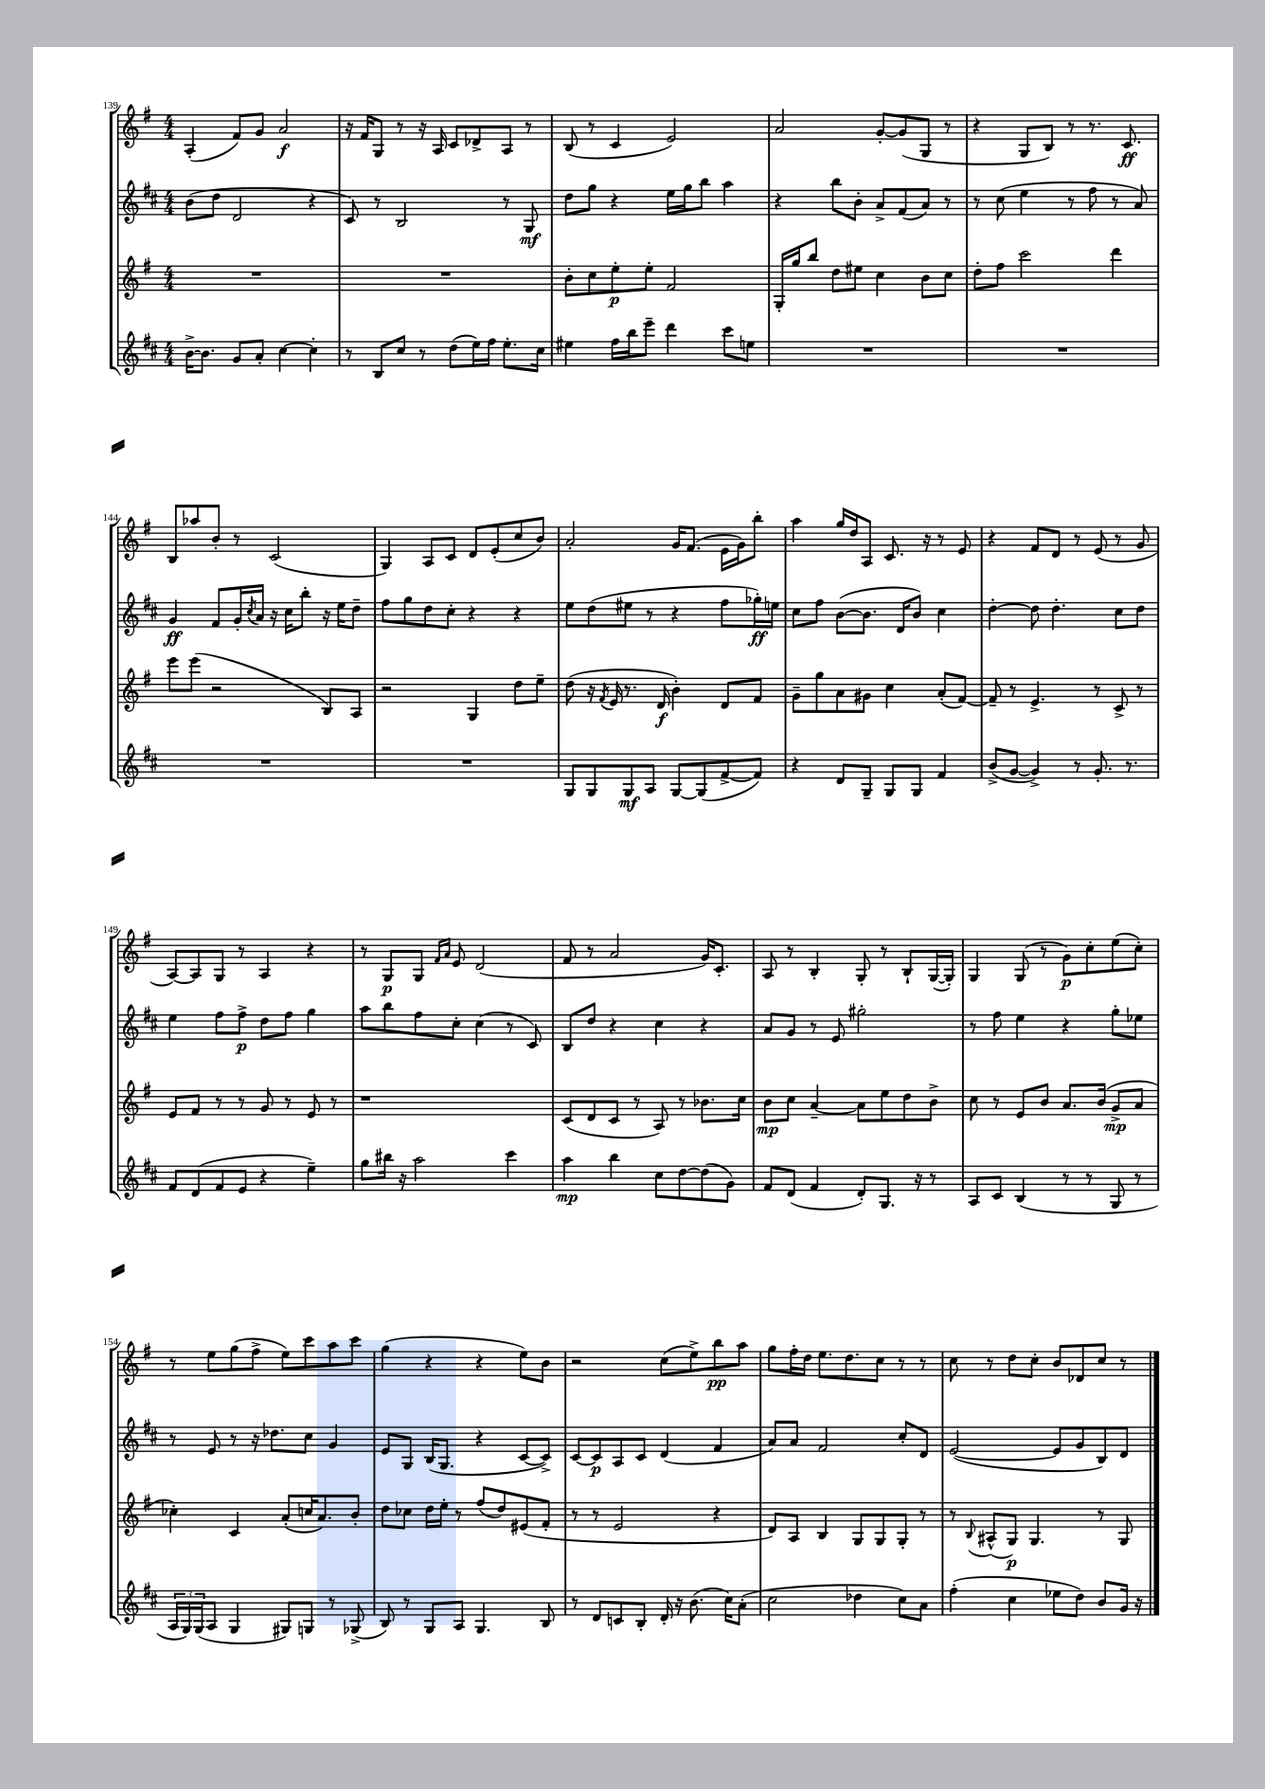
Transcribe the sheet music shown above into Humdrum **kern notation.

**kern	**dynam	**kern	**dynam	**kern	**dynam	**kern	**dynam
*part4	*part4	*part3	*part3	*part2	*part2	*part1	*part1
*staff4	*staff4	*staff3	*staff3	*staff2	*staff2	*staff1	*staff1
*clefG2	*	*clefG2	*	*clefG2	*	*clefG2	*
*k[f#c#]	*	*k[f#]	*	*k[f#c#]	*	*k[f#]	*
*M4/4	*	*M4/4	*	*M4/4	*	*M4/4	*
=139	=139	=139	=139	=139	=139	=139	=139
[16b^\KL	.	1r	.	(8b\L	.	(4A'/	.
8.b\J]	.	.	.	.	.	.	.
.	.	.	.	8dd\J	.	.	.
8g/L	.	.	.	2d/	.	8f#/L)	.
8a'/J	.	.	.	.	.	8g/J	.
[4cc#\	.	.	.	.	.	2a/	f
4cc#'\]	.	.	.	4r	.	.	.
=140	=140	=140	=140	=140	=140	=140	=140
8r	.	1r	.	8c#/)	.	16r	.
.	.	.	.	.	.	16f#/KL	.
8B/L	.	.	.	8r	.	8G/J	.
8cc#/J	.	.	.	2B/	.	8r	.
8r	.	.	.	.	.	16r	.
.	.	.	.	.	.	16A/	.
(8dd\L	.	.	.	.	.	8c/L	.
16ee\L)	.	.	.	.	.	8d-X^/	.
16ff#\JJ	.	.	.	.	.	.	.
8.ee'\L	.	.	.	8r	.	8A/J	.
.	.	.	.	8G/	mf	8r	.
16cc#\Jk	.	.	.	.	.	.	.
=141	=141	=141	=141	=141	=141	=141	=141
4ee#X\	.	8b'\L	.	8dd\L	.	(8B/	.
.	.	8cc\	.	8gg\J	.	8r	.
16ff#\LL	.	8ee'\	p	4r	.	4c/	.
16bb\J	.	.	.	.	.	.	.
8eee~\J	.	8ee'\J	.	.	.	.	.
4ddd\	.	2f#/	.	16ee\LL	.	2e/)	.
.	.	.	.	16gg\J	.	.	.
.	.	.	.	8bb\J	.	.	.
8ccc#\L	.	.	.	4aa\	.	.	.
8een\J	.	.	.	.	.	.	.
=142	=142	=142	=142	=142	=142	=142	=142
1r	.	16G'/LL	.	4r	.	2a/	.
.	.	16gg/J	.	.	.	.	.
.	.	8bb/J	.	.	.	.	.
.	.	8dd\L	.	8bb\L	.	.	.
.	.	8ee#X\J	.	8b'\J	.	.	.
.	.	4cc\	.	8a^/L	.	[8g'/L	.
.	.	.	.	(8f#/	.	(8g/]	.
.	.	8b\L	.	8a/J)	.	8G/J	.
.	.	8cc\J	.	8r	.	8r	.
=143	=143	=143	=143	=143	=143	=143	=143
1r	.	8dd'\L	.	8r	.	4r	.
.	.	8ff#\J	.	(8cc#\	.	.	.
.	.	2ccc\	.	4ee\	.	8G/L	.
.	.	.	.	.	.	8B/J)	.
.	.	.	.	8r	.	8r	.
.	.	.	.	8ff#\	.	8.r	.
.	.	4ddd\	.	8r	.	.	.
.	.	.	.	.	.	8.c/	ff
.	.	.	.	8a/)	.	.	.
!!LO:LB:g=z
=144	=144	=144	=144	=144	=144	=144	=144
1r	.	8eee\L	.	4g/	ff	8B/L	.
.	.	(8eee\J	.	.	.	8aa-X/	.
.	.	2r	.	8f#/L	.	8b'/J	.
.	.	.	.	16g'/L	.	8r	.
.	.	.	.	8qcc#/	.	.	.
.	.	.	.	16a/JJ	.	.	.
.	.	.	.	16r	.	(2c/	.
.	.	.	.	16cc#\KL	.	.	.
.	.	.	.	8bb'\J	.	.	.
.	.	8B/L)	.	16r	.	.	.
.	.	.	.	16ee\KL	.	.	.
.	.	8A/J	.	8dd~\J	.	.	.
=145	=145	=145	=145	=145	=145	=145	=145
1r	.	2r	.	8ff#\L	.	4G/)	.
.	.	.	.	8gg\	.	.	.
.	.	.	.	8dd\	.	8A/L	.
.	.	.	.	8cc#'\J	.	8c/J	.
.	.	4G/	.	4r	.	8d/L	.
.	.	.	.	.	.	(8e'/	.
.	.	8dd\L	.	4r	.	8cc/	.
.	.	8ee~\J	.	.	.	8b/J)	.
=146	=146	=146	=146	=146	=146	=146	=146
8G/L	.	(8dd\	.	8ee\L	.	2a'/	.
8G/	.	16r	.	(8dd\	.	.	.
.	.	8qf#/	.	.	.	.	.
.	.	16e/	.	.	.	.	.
8G/	mf	8.r	.	8ee#X\J	.	.	.
8A/J	.	.	.	8r	.	.	.
.	.	16d/	f	.	.	.	.
[8G/L	.	4b'\)	.	4r	.	16g/KL	.
.	.	.	.	.	.	(8.f#/J	.
(8G/]	.	.	.	.	.	.	.
[8f#^/	.	8d/L	.	8ff#\L	.	16e\LL	.
.	.	.	.	.	.	16g\J)	.
8f#/J])	.	8f#/J	.	16gg-X'\L)	ff	8bb'\J	.
.	.	.	.	16een\JJ	.	.	.
=147	=147	=147	=147	=147	=147	=147	=147
4r	.	8g~\L	.	8cc#\L	.	4aa\	.
.	.	8gg\	.	8ff#\J	.	.	.
8d/L	.	8a\	.	([8b\L	.	16gg/LL	.
.	.	.	.	.	.	16dd/J	.
8G~/J	.	8g#X\J	.	8.b\J]	.	8A/J	.
8G/L	.	4cc\	.	.	.	8.c/	.
.	.	.	.	16d/KL	.	.	.
8G/J	.	.	.	8b/J)	.	.	.
.	.	.	.	.	.	16r	.
4f#/	.	(8a'/L	.	4cc#\	.	8r	.
.	.	[8f#/J)	.	.	.	8e/	.
=148	=148	=148	=148	=148	=148	=148	=148
(8b^/L	.	8f#~/]	.	[4dd'\	.	4r	.
[8g/J	.	8r	.	.	.	.	.
4g^/])	.	4.e^/	.	8dd\]	.	8f#/L	.
.	.	.	.	4.dd'\	.	8d/J	.
8r	.	.	.	.	.	8r	.
8.g'/	.	8r	.	.	.	(8e/	.
.	.	8c^/	.	8cc#\L	.	8r	.
8.r	.	.	.	.	.	.	.
.	.	8r	.	8dd\J	.	8g/	.
!!LO:LB:g=z
=149	=149	=149	=149	=149	=149	=149	=149
8f#/L	.	8e/L	.	4ee\	.	[8A/L)	.
(8d/	.	8f#/J	.	.	.	8A/]	.
8f#/	.	8r	.	8ff#\L	.	8G/J	.
8e/J	.	8r	.	8ff#^\J	p	8r	.
4r	.	8g/	.	8dd\L	.	4A/	.
.	.	8r	.	8ff#\J	.	.	.
4ee~\)	.	8e/	.	4gg\	.	4r	.
.	.	8r	.	.	.	.	.
=150	=150	=150	=150	=150	=150	=150	=150
8gg\L	.	1r	.	8aa\L	.	8r	.
16bb#X\Jk	.	.	.	8bb\	.	8G/L	p
16r	.	.	.	.	.	.	.
2aa\	.	.	.	8ff#\	.	8G/J	.
.	.	.	.	.	.	16qqf#/LL	.
.	.	.	.	.	.	16qqa/JJ	.
.	.	.	.	8cc#'\J	.	8e/	.
.	.	.	.	(4cc#\	.	(2d/	.
4ccc#\	.	.	.	8r	.	.	.
.	.	.	.	8c#/)	.	.	.
=151	=151	=151	=151	=151	=151	=151	=151
4aa\	mp	(8c/L	.	8B/L	.	8f#/	.
.	.	8d/	.	8dd/J	.	8r	.
4bb\	.	8c/J	.	4r	.	2a/	.
.	.	8r	.	.	.	.	.
8cc#\L	.	8A/)	.	4cc#\	.	.	.
[8dd\	.	8r	.	.	.	.	.
(8dd\]	.	8.b-X\L	.	4r	.	16g/KL)	.
.	.	.	.	.	.	8.c'/J	.
8g\J)	.	.	.	.	.	.	.
.	.	16cc\Jk	.	.	.	.	.
=152	=152	=152	=152	=152	=152	=152	=152
8f#/L	.	8b\L	mp	8a/L	.	8A/	.
(8d/J	.	8cc\J	.	8g/J	.	8r	.
4f#/	.	[4a~/	.	8r	.	4B'/	.
.	.	.	.	8e/	.	.	.
8d'/L)	.	8a\L]	.	2gg#X'\	.	8G'/	.
8.G/J	.	8ee\	.	.	.	8r	.
.	.	8dd\	.	.	.	8B`/L	.
16r	.	.	.	.	.	.	.
8r	.	8b^\J	.	.	.	([16G/L	.
.	.	.	.	.	.	16G'/JJ])	.
=153	=153	=153	=153	=153	=153	=153	=153
8A/L	.	8cc\	.	8r	.	4G/	.
8c#/J	.	8r	.	8ff#\	.	.	.
(4B/	.	8e/L	.	4ee\	.	(8G/	.
.	.	8b/J	.	.	.	8r	.
8r	.	8.a/L	.	4r	.	8g\L)	p
8r	.	.	.	.	.	8cc'\	.
.	.	(16b/Jk	.	.	.	.	.
8G/	.	8g^/L	mp	8gg'\L	.	(8ee\	.
8r	.	8a/J	.	8ee-X\J	.	8cc'\J)	.
!!LO:LB:g=z
=154	=154	=154	=154	=154	=154	=154	=154
24A/LL	.	4cc-X'\)	.	8r	.	8r	.
24G/)	.	.	.	.	.	.	.
(24G/J	.	.	.	.	.	.	.
8A/J	.	.	.	8e/	.	8ee\L	.
4G/	.	4c/	.	8r	.	(8gg\	.
.	.	.	.	16r	.	8ff#^\J	.
.	.	.	.	8.dd-X\L	.	.	.
8G#X/L)	.	(8a'/L	.	.	.	8ee\L)	.
8Gn/J	.	16ccn/K	.	8cc#\J	.	8ccc\	.
.	.	8.a/)	.	.	.	.	.
8r	.	.	.	4g/	.	8aa\	.
(8G-X^/	.	8b'/J	.	.	.	8ccc\J	.
=155	=155	=155	=155	=155	=155	=155	=155
8B/)	.	8dd\L	.	8e/L	.	(4gg\	.
8r	.	8cc-X\J	.	8G/J	.	.	.
8G/L	.	16dd\LL	.	(16B/KL	.	4r	.
.	.	16ee'\JJ	.	8.G/J	.	.	.
8A/J	.	8r	.	.	.	.	.
4.G/	.	(8ff#/L	.	4r	.	4r	.
.	.	8dd/)	.	.	.	.	.
.	.	(8e#X/	.	[8c#/L	.	8ee\L)	.
8B/	.	8f#'/J	.	8c#^/J])	.	8b\J	.
=156	=156	=156	=156	=156	=156	=156	=156
8r	.	8r	.	[8c#/L	.	2r	.
8d/L	.	8r	.	8c#/]	p	.	.
8cn/	.	2e/	.	8A/	.	.	.
8B'/J	.	.	.	8c#/J	.	.	.
16d'/	.	.	.	(4d/	.	(8cc\L	.
16r	.	.	.	.	.	.	.
(8.b\	.	.	.	.	.	8ee^\)	.
.	.	4r	.	4f#/	.	8bb\	pp
16cc#\KL)	.	.	.	.	.	.	.
(8a'\J	.	.	.	.	.	8aa\J	.
=157	=157	=157	=157	=157	=157	=157	=157
2cc#\	.	8d/L)	.	8a/L)	.	8gg\L	.
.	.	8A/J	.	8a/J	.	16ff#'\L	.
.	.	.	.	.	.	16dd\JJ	.
.	.	4B/	.	2f#/	.	8.ee\L	.
.	.	.	.	.	.	8.dd\	.
4dd-X\	.	8G/L	.	.	.	.	.
.	.	8G/	.	.	.	8cc\J	.
8cc#\L)	.	8G'/J	.	8cc#'/L	.	8r	.
8a\J	.	8r	.	8d/J	.	8r	.
=158	=158	=158	=158	=158	=158	=158	=158
(4ff#'\	.	8r	.	([2e/	.	8cc\	.
.	.	8qqB/	.	.	.	.	.
.	.	(8A#X^^/L	.	.	.	8r	.
4cc#\	.	8G/J)	p	.	.	8dd\L	.
.	.	4.G/	.	.	.	8cc'\J	.
8ee-X\L	.	.	.	8e/L]	.	8b/L	.
8dd\J)	.	.	.	8g/	.	8d-X/	.
8b/L	.	8r	.	8B/)	.	8cc/J	.
16g/Jk	.	8G/	.	8d/J	.	8r	.
16r	.	.	.	.	.	.	.
==	==	==	==	==	==	==	==
*-	*-	*-	*-	*-	*-	*-	*-
